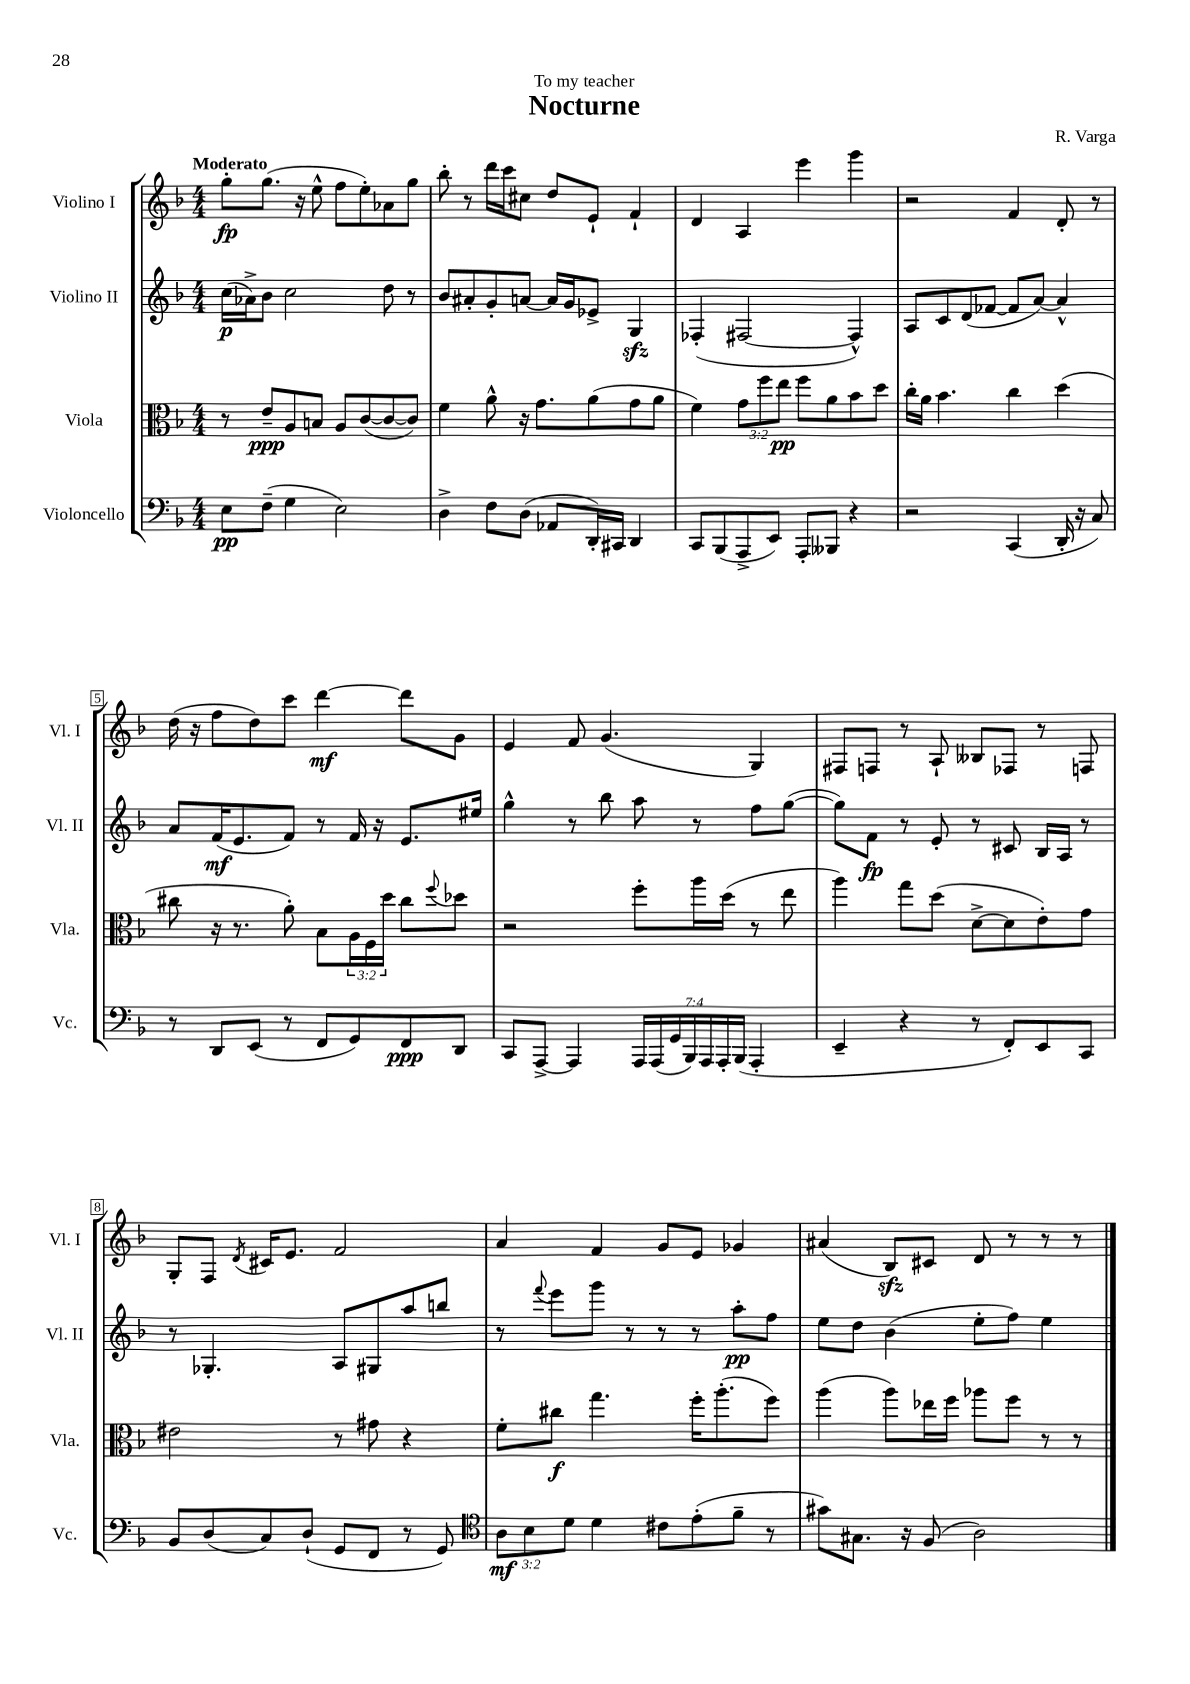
\header { title = "Nocturne" composer = "R. Varga" dedication = "To my teacher" }
<<
\new StaffGroup <<
\new Staff = "s0" \with { instrumentName = "Violino I" shortInstrumentName = "Vl. I" } {
    \clef treble \key f \major \numericTimeSignature \time 4/4 \tempo "Moderato"
    g''8-.\fp g''8.( r16 e''8-^ f''8 e''8-.) aes'8 g''8 |
    bes''8-. r8 d'''16 c'''16 cis''8 d''8 e'8-! f'4-! |
    d'4 a4 e'''4 g'''4 |
    r2 f'4 d'8-. r8 |
    d''16( r16 f''8 d''8) c'''8 d'''4~\mf d'''8 g'8 |
    e'4 f'8 g'4.( g4) |
    fis8 f8 r8 a8-! beses8 fes8 r8 f8 |
    g8-. f8 \acciaccatura { d'8 } cis'16 e'8. f'2 |
    a'4 f'4 g'8 e'8 ges'4 |
    ais'4( bes8\sfz) cis'8 d'8 r8 r8 r8 \bar "|." |
}
\new Staff = "s1" \with { instrumentName = "Violino II" shortInstrumentName = "Vl. II" } {
    \clef treble \key f \major \numericTimeSignature \time 4/4
    c''16\p( aes'16->) bes'8 c''2 d''8 r8 |
    bes'8 ais'8-. g'8-. a'8~ a'16 g'16 ees'8-> g4\sfz |
    fes4-.( fis2~ fis4-^) |
    a8 c'8 d'8( fes'8~ fes'8 a'8~) a'4-^ |
    a'8 f'16\mf( e'8. f'8) r8 f'16 r16 e'8. eis''16 |
    g''4-^ r8 bes''8 a''8 r8 f''8 g''8~( |
    g''8) f'8\fp r8 e'8-. r8 cis'8 bes16 a16 r8 |
    r8 ges4.-. a8 gis8 a''8 b''8 |
    r8 \appoggiatura { f'''8 } e'''8 g'''8 r8 r8 r8 a''8-.\pp f''8 |
    e''8 d''8 bes'4( e''8-. f''8) e''4 \bar "|." |
}
\new Staff = "s2" \with { instrumentName = "Viola" shortInstrumentName = "Vla." } {
    \clef alto \key f \major \numericTimeSignature \time 4/4 \override Staff.TupletNumber.text = #tuplet-number::calc-fraction-text
    r8 e'8--\ppp a8 b8 a8 c'8~( c'8~ c'8) |
    f'4 a'8-^ r16 g'8. a'8( g'8 a'8 |
    f'4) \tuplet 3/2 { g'8 f''8 e''8\pp } f''8 a'8 bes'8 d''8 |
    c''16-. a'16 bes'4. c''4 d''4( |
    cis''8 r16 r8. a'8-.) bes8 \tuplet 3/2 { a16 f16 d''16 } cis''8 \appoggiatura { f''8 } des''8 |
    r2 f''8-. a''16 d''16( r8 e''8 |
    a''4) g''8 d''8( d'8~-> d'8 e'8-.) g'8 |
    eis'2 r8 gis'8 r4 |
    f'8-. cis''8\f g''4. f''16-. a''8.-.( f''8) |
    a''4( a''8) ees''16 f''16 aes''8 f''8 r8 r8 \bar "|." |
}
\new Staff = "s3" \with { instrumentName = "Violoncello" shortInstrumentName = "Vc." } {
    \clef bass \key f \major \numericTimeSignature \time 4/4 \override Staff.TupletNumber.text = #tuplet-number::calc-fraction-text
    e8\pp f8--( g4 e2) |
    d4-> f8 d8( aes,8 d,16-.) cis,16 d,4 |
    c,8 bes,,8( a,,8-> e,8) a,,8-. beses,,8 r4 |
    r2 c,4( d,16-. r16 c8) |
    r8 d,8 e,8( r8 f,8 g,8) f,8\ppp d,8 |
    c,8 a,,8~-> a,,4 \tuplet 7/4 { a,,16 a,,16( g,16 bes,,16) a,,16 a,,16-. bes,,16( } a,,4-. |
    e,4-- r4 r8 f,8-.) e,8 c,8 |
    bes,8 d8( c8) d8-!( g,8 f,8 r8 g,8) |
    \clef tenor \tuplet 3/2 { a8\mf bes8 d'8 } d'4 cis'8 e'8-.( f'8-- r8 |
    gis'8) gis8. r16 f8( a2) \bar "|." |
}
>>
>>
\layout { \context { \Score \override BarNumber.stencil = #(make-stencil-boxer 0.1 0.3 ly:text-interface::print) } }
